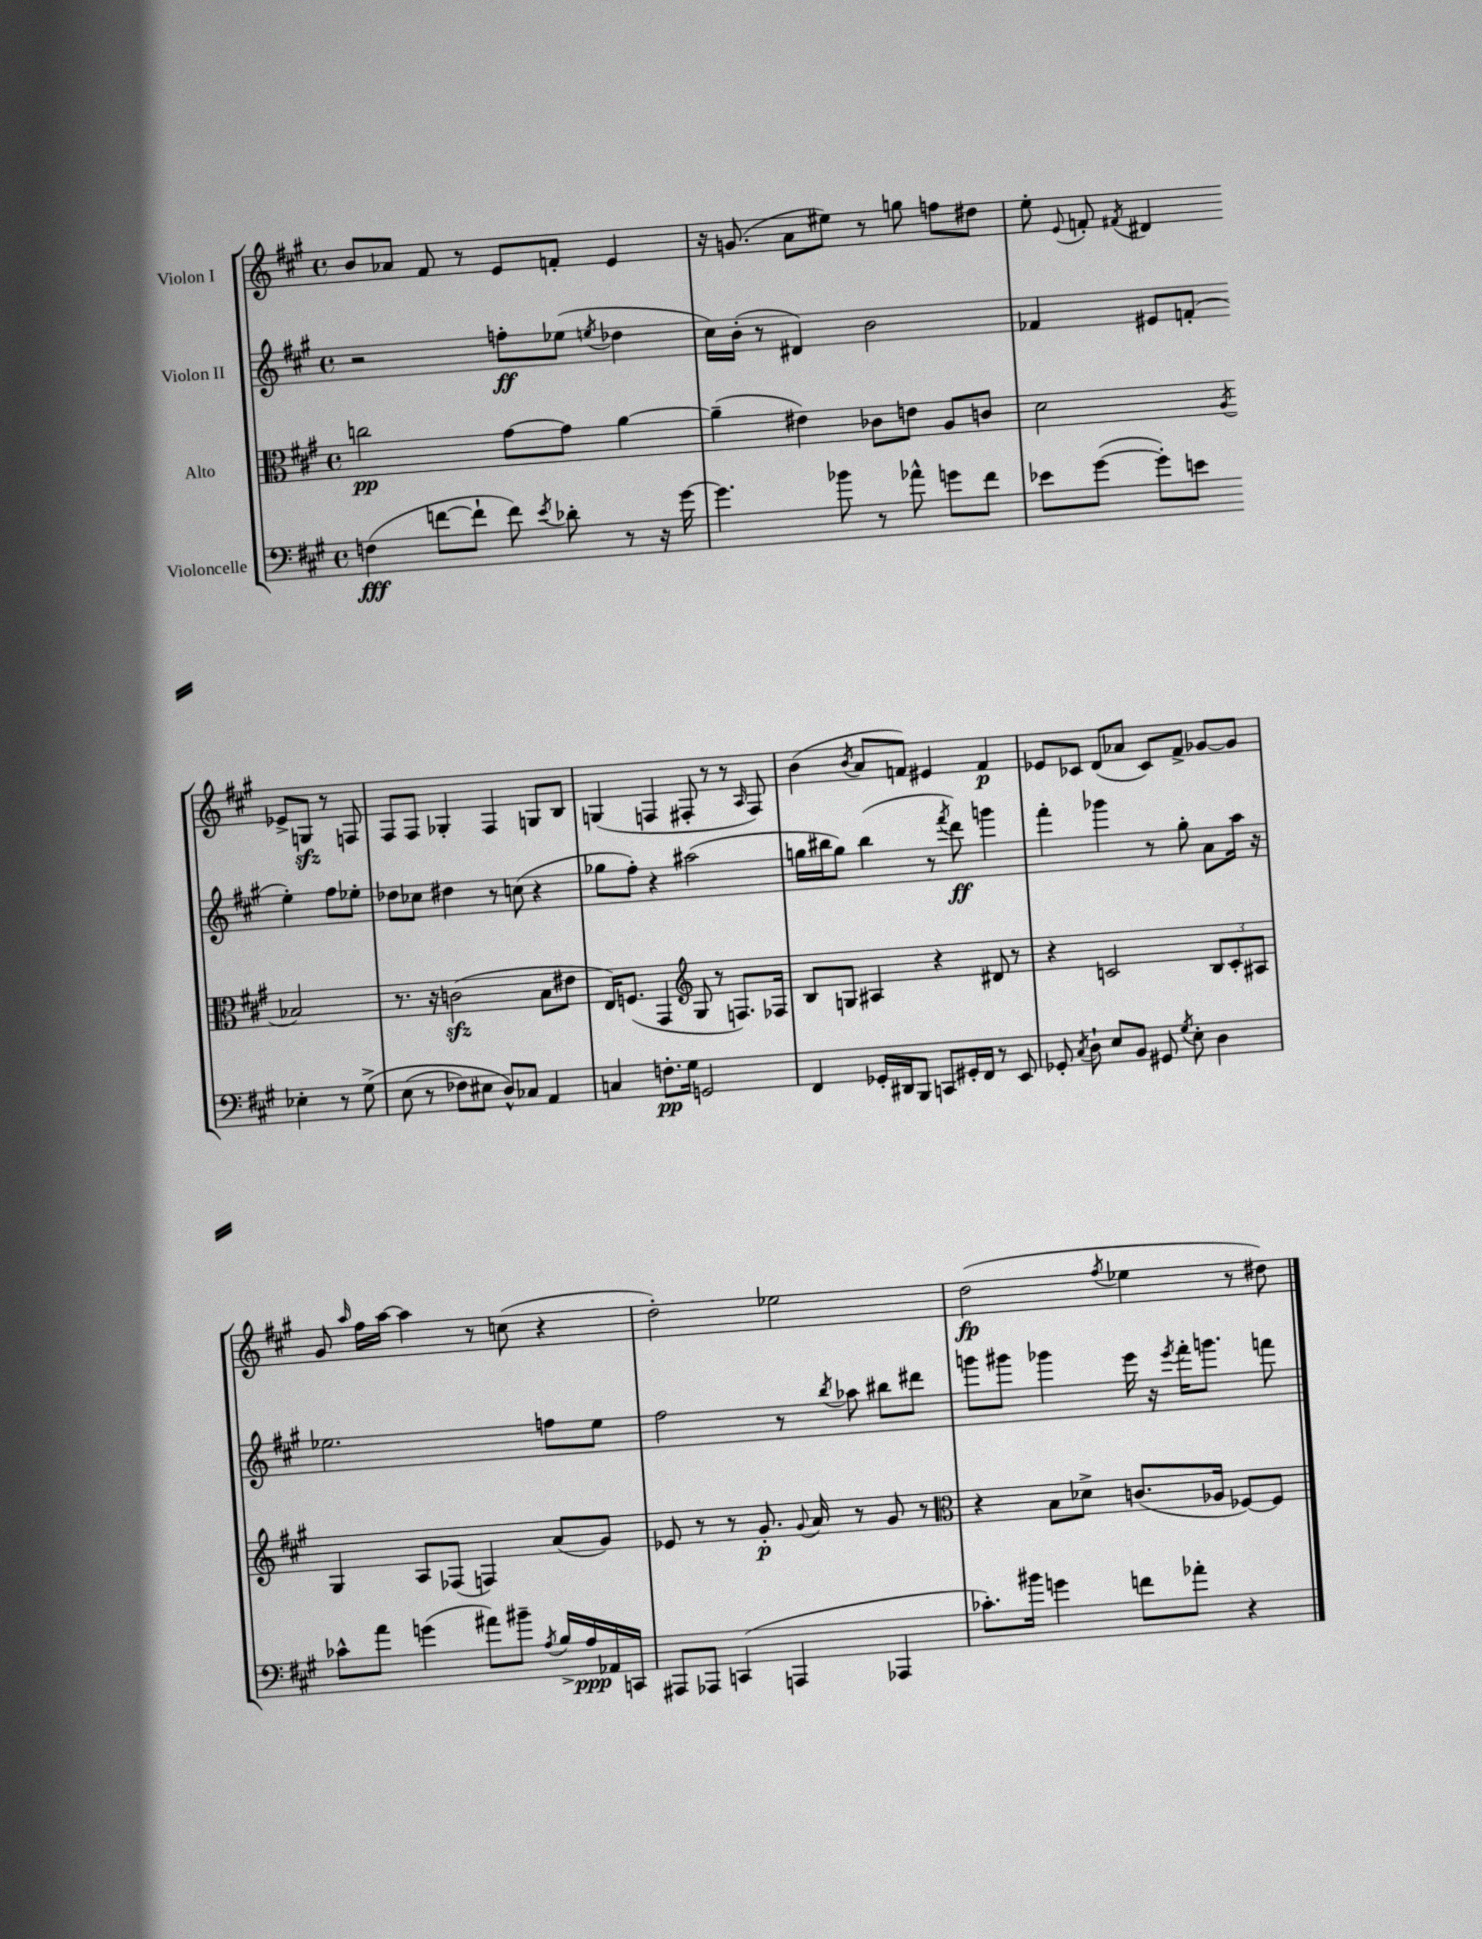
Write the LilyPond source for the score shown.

<<
\new StaffGroup <<
\new Staff = "s0" \with { instrumentName = "Violon I" } {
    \clef treble \key a \major \defaultTimeSignature \time 4/4
    \autoBeamOff b'8[ aes'8] fis'8 r8 e'8[ f'8]-. e'4 |
    r16 g'8.( a'8[ eis''8]) r8 g''8 f''8[ dis''8] |
    e''8-. \appoggiatura { e'8 } f'8-. \acciaccatura { fis'8 } dis'4 ees'8[-> g8]\sfz r8 f8 |
    fis8[ fis8] ges4-. fis4 g8[ b8] |
    g4( f4 fis8-. r8 r8 \grace { a16 } fis8) |
    b'4( \acciaccatura { b'8 } a'8[ f'8]) eis'4 f'4\p |
    ees'8[ ces'8] d'8[( aes'8] ces'8[) fis'8]-> ges'8[~ ges'8] |
    gis'8 \grace { a''16 } fis''16[ a''16]~ a''4 r8 c''8( r4 |
    d''2-.) ees''2 |
    d''2\fp( \acciaccatura { fis''8 } ees''4 r8 dis''8) \bar "|." |
}
\new Staff = "s1" \with { instrumentName = "Violon II" } {
    \clef treble \key a \major \defaultTimeSignature \time 4/4
    \autoBeamOff r2 f''8[-.\ff ees''8]( \acciaccatura { e''8 } des''4 |
    cis''16[) b'16]-.( r8 dis'4) b'2 |
    fes'4 eis'8[ f'8]-.( e''4-.) fis''8[ ees''8]-. |
    des''8[ ces''8] dis''4 r8 c''8( r4 |
    ges''8[ fis''8]-.) r4 ais''2( |
    g''16[ bis''16 g''8]) bis''4( r8 \acciaccatura { fis'''8 } d'''8\ff) g'''4 |
    fis'''4-. ges'''4 r8 gis''8-. a'8[ a''16] r16 |
    ees''2. f''8[ ees''8] |
    fis''2 r8 \acciaccatura { b''8 } aes''8 bis''8[ dis'''8] |
    g'''8[ gis'''8] ges'''4 e'''16 r16 \acciaccatura { e'''8 } fis'''16[-. g'''8.] f'''8 \bar "|." |
}
\new Staff = "s2" \with { instrumentName = "Alto" } {
    \clef alto \key a \major \defaultTimeSignature \time 4/4
    \autoBeamOff c''2\pp gis'8[~ gis'8] a'4~ |
    a'4--( eis'4) ces'8[ e'8] a8[ c'8] |
    d'2 \acciaccatura { a8 } bes2 |
    r8. r16 c'2\sfz( b8[ eis'8] |
    e16[) f8.]( gis,4 \clef treble gis8 r8 f8.[) fes16] |
    b8[ g8] ais4 r4 dis'8 r8 |
    r4 c'2 \tuplet 3/2 { b8[ c'8-. ais8] } |
    gis4 a8[ fes8]( f4) a'8[( gis'8]) |
    ees'8 r8 r8 gis'8.-.\p \appoggiatura { gis'8 } a'16 r8 gis'8 r8 |
    \clef alto r4 b8[ des'8]-> c'8.[( aes16] fes8[~) fes8] \bar "|." |
}
\new Staff = "s3" \with { instrumentName = "Violoncelle" } {
    \clef bass \key a \major \defaultTimeSignature \time 4/4
    \autoBeamOff f4\fff( f'8[~ f'8]-! f'8) \acciaccatura { e'8 } des'8-. r8 r16 gis'16~ |
    gis'4. bes'8 r8 aes'8-^ g'8[ fis'8] |
    ees'8[ gis'8]~( gis'8[-.) e'8] ees4-. r8 gis8->\( |
    e8( r8 fes8[) eis8] d8[-^\) ces8] a,4 |
    c4 f8.[-.\pp gis16] g,2 |
    fis,4 ges,16[-. dis,16 b,,8] c,8[ gis,16-. fis,16] r8 e,8 |
    ges,8-. \acciaccatura { cis8 } d8-! e8[ b,8] gis,8 \acciaccatura { gis8 } e8-. d4 |
    ces'8[-^ a'8] g'4( ais'8[) bis'8]-- \acciaccatura { a8 } b16[-> a16\ppp aes,16 c,16] |
    ais,,8[ aes,,8] c,4( a,,4 aes,,4 |
    ces'8.[-.) bis'16] g'4 f'8[ aes'8]-. r4 \bar "|." |
}
>>
>>
\layout { \context { \Score \remove "Bar_number_engraver" } }
